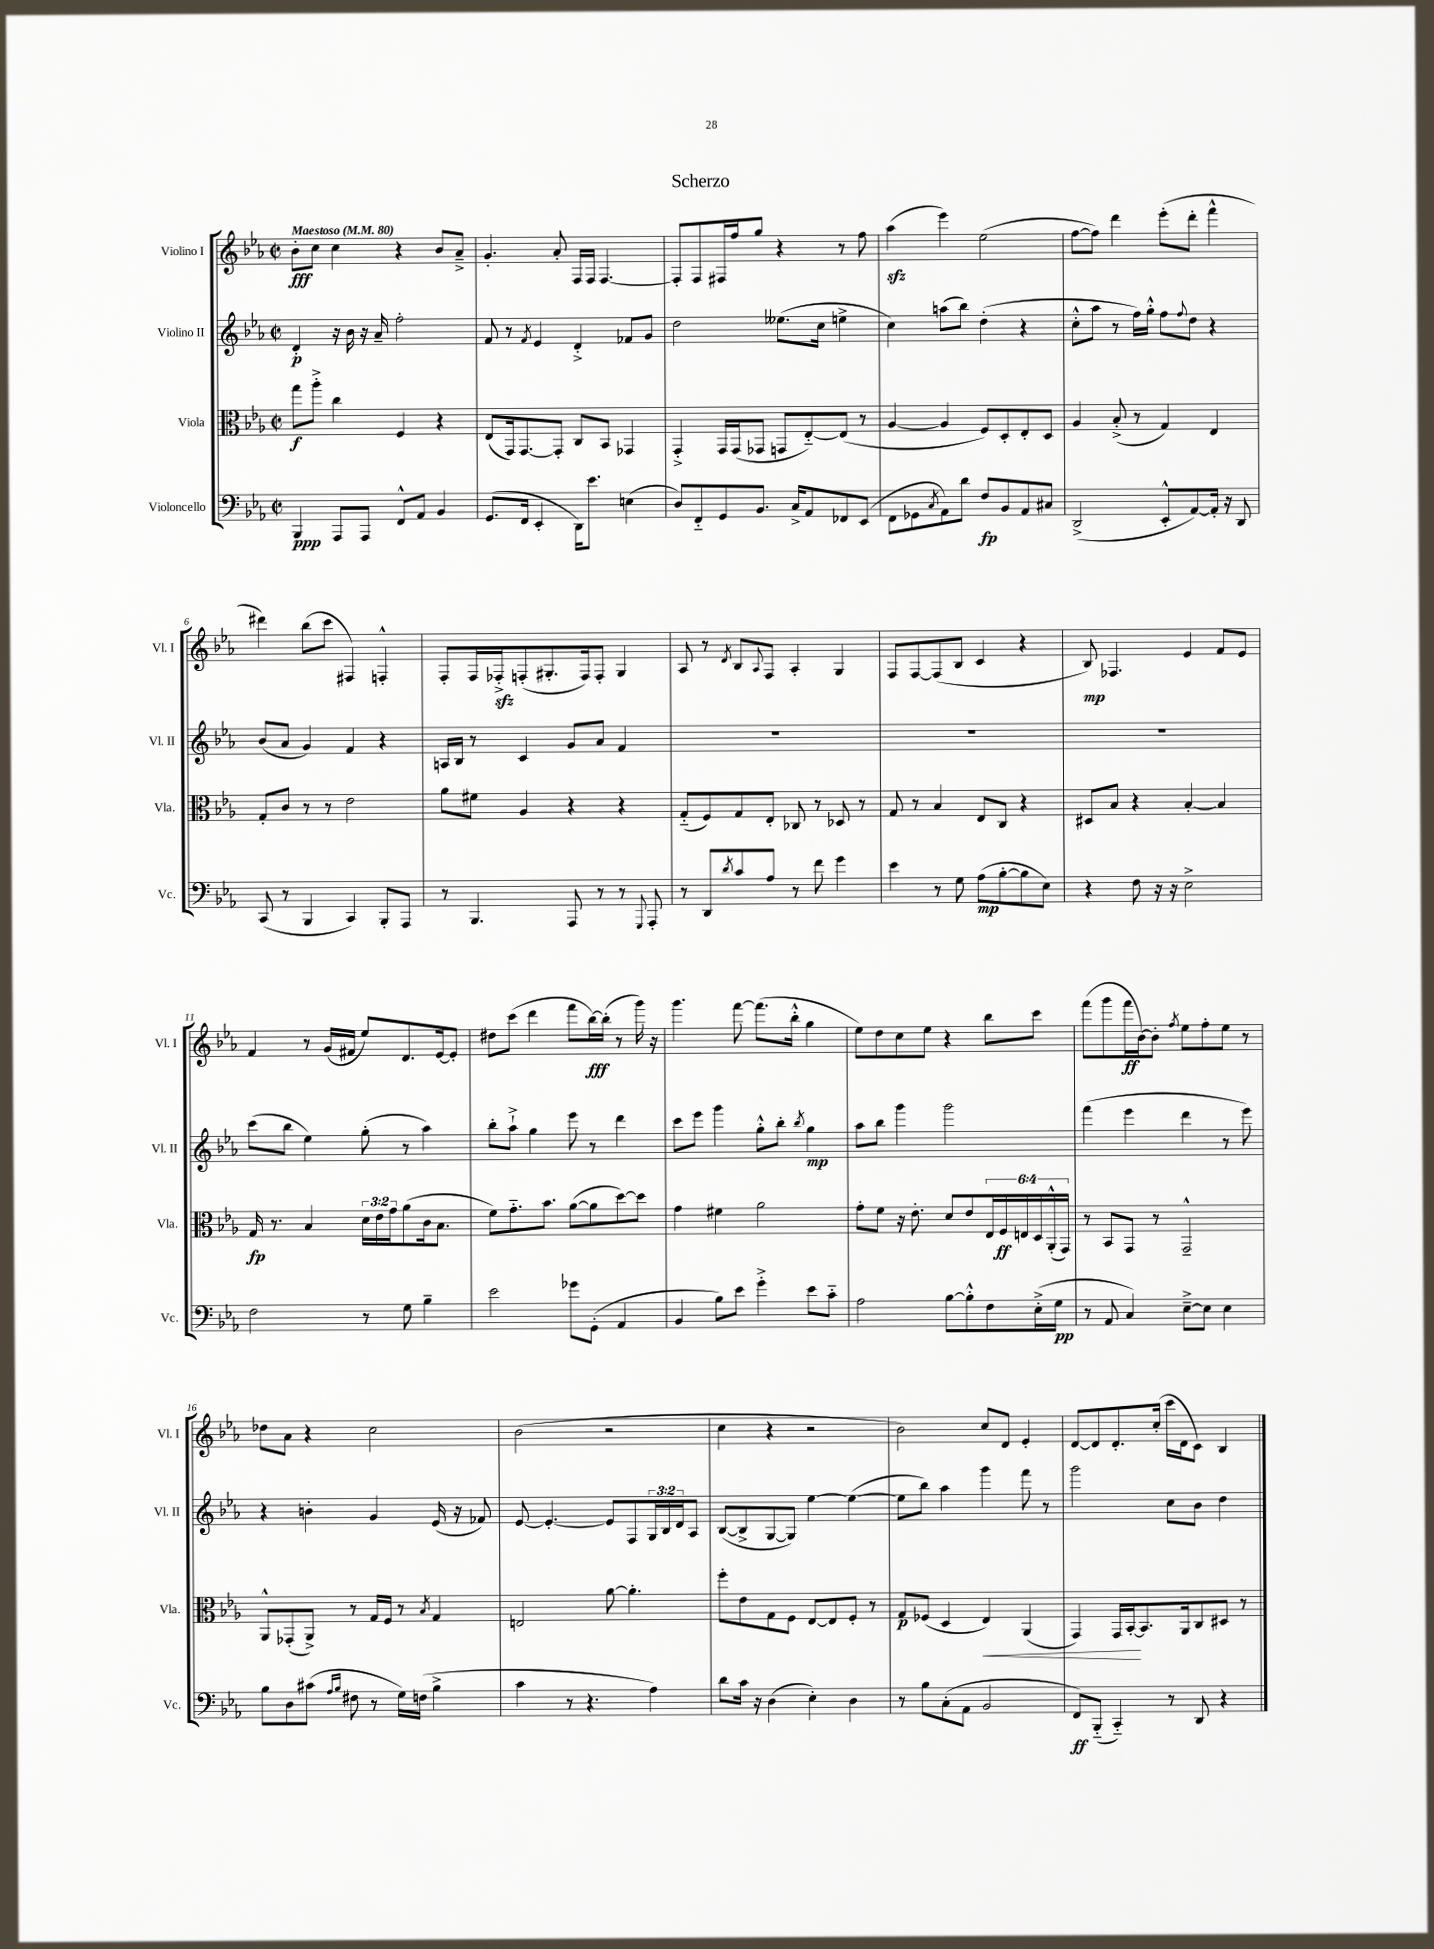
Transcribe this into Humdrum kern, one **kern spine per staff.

**kern	**kern	**kern	**kern
*staff4	*staff3	*staff2	*staff1
*clefF4	*clefC3	*clefG2	*clefG2
*k[b-e-a-]	*k[b-e-a-]	*k[b-e-a-]	*k[b-e-a-]
*M2/2	*M2/2	*M2/2	*M2/2
*met(c|)	*met(c|)	*met(c|)	*met(c|)
*MM80	*MM80	*MM80	*MM80
4BBB-	8gg	4d'	8b-'
.	8aa-'^	.	8cc
8AAA-	4cc	16r	4cc
.	.	16b-	.
8AAA-	.	16r	.
.	.	16a-~	.
8FF^^	4F	2ff'	4r
8AA-	.	.	.
4BB-	4r	.	8b-
.	.	.	8a-~^
=	=	=	=
(8.GG	(8E-	8f	4.g'
.	16GG)	8r	.
16FF	[8.GG	.	.
.	.	8qf	.
4EE-'	.	4e-	.
.	8GG']	.	8a-'
16DD)	8C	4d'^	16F
8.e-	.	.	16F
.	8BB-	.	[4.F
(4E	4GG-	8f-	.
.	.	8g	.
=	=	=	=
8D)	4GG'^	2dd	8F']
8FF'~	.	.	8F
8GG	16GG	.	16F#
.	(16GG	.	16ff
8.BB-	8GG-	.	8gg
.	8GG	(8.ee--	4r
16C^	.	.	.
8AA-	[8E-'~)	.	.
.	.	16cc	.
8FF-	(8E-]	4ee^	8r
(8EE-	8r	.	8ff
=	=	=	=
8FF	[4A-	4cc)	(4aa-
8GG-	.	.	.
8qC	.	.	.
8AA-)	4A-]	(8aa	4eee-)
8d	.	8bb-)	.
8F	8F)	(4dd'	(2ee-
8BB-	8D'	.	.
8AA-	8E-'	4r	.
8C#	8D	.	.
=	=	=	=
(2DD^	4A-	8cc'^^	[8ff
.	.	8aa-	8ff])
.	(8B-'^	8r	4ddd
.	8r	16ff)	.
.	.	16gg'^^	.
8EE-'^^	4G)	8ff	(8eee-'
.	.	8qqff	.
[8AA-)	.	8dd	8ddd'
16AA-']	4E-	4r	4fff^^
16r	.	.	.
8DD	.	.	.
=	=	=	=
(8CC	8G'	(8b-	4ddd#)
8r	8c	8a-	.
4BBB-	8r	4g)	(8bb-
.	8r	.	8ccc
4CC)	2e-	4f	4F#)
8BBB-'	.	4r	4F'^^
8AAA-	.	.	.
=	=	=	=
8r	8a-	16A	8F'
.	.	16B-	.
4.BBB-	8f#	8r	16F
.	.	.	16F-'^
.	4A-	4c	(8F'
.	.	.	8.G#'
8AAA-	4r	8g	.
.	.	.	16F)
8r	.	8a-	8F'
8r	4r	4f	4G#
8qqGGG	.	.	.
8AAA-'	.	.	.
=	=	=	=
8r	(8G'~	1r	8A-
8DD	8F)	.	8r
8qd	.	.	8qd
8c	8G	.	8B-
.	.	.	8qqA-
8A-	8E-'	.	8F
8r	8C-	.	4A-'
8f	8r	.	.
4g	8D-	.	4G
.	8r	.	.
=	=	=	=
4e-	8G	1r	8F
.	8r	.	[8F
8r	4B-	.	(8F]
8G	.	.	8B-
(8A-	8E-	.	4c
[8B-'	8C	.	.
8B-]	4r	.	4r
8E-)	.	.	.
=	=	=	=
4r	8D#	1r	8B-)
.	8B-	.	4.F-
8F	4r	.	.
16r	.	.	.
16r	.	.	.
2E-^	[4B-'	.	4e-
.	4B-]	.	8f
.	.	.	8e-
=	=	=	=
2F	16G	(8ccc	4f
.	8.r	.	.
.	.	8bb-	.
.	4B-	4ee-)	8r
.	.	.	(16g
.	.	.	16f#
8r	24d	(8gg'	8ee-)
.	24e-	.	.
.	24g	.	.
8G	(8a-	8r	8.d
4B-~	16c	4aa-)	.
.	8.B-	.	[16e-
.	.	.	8e-']
=	=	=	=
2e-	8f)	8bb-'	8dd#
.	8.g'~	8aa-`^	(8ccc
.	.	4gg	4ddd
.	8.b-	.	.
8g-	([8a-	8eee-	8fff
(8GG'	8a-]	8r	[16bb-)
.	.	.	(16bb-']
4AA-	[8dd)	4ddd	8r
.	8dd]	.	16ggg)
.	.	.	16r
=	=	=	=
4BB-	4g	8ccc	4.ggg
.	.	8eee-	.
8B-)	4f#	4ggg	.
8e-	.	.	[8fff
4g'^	2a-	8gg'^^	(8.fff]
.	.	8bb-'	.
.	.	.	16bb-'^^
.	.	8qbb-	.
8e-	.	4gg	4gg
8c'~	.	.	.
=	=	=	=
2A-	8g'	8aa-	8ee-)
.	8f	8bb-	8dd
.	16r	4ggg	8cc
.	8.e-'	.	.
.	.	.	8ee-
[8B-	8d	2ggg	4r
8B-'^^]	8e-	.	.
8F	24E-	.	8bb-
.	24F	.	.
.	24E	.	.
(16E-'^	24D	.	8ccc
.	(24AA-'^^	.	.
16G	.	.	.
.	24GG)	.	.
=	=	=	=
8r	8r	(4fff	(8fff
8AA-	8BB-	.	8ggg
4C)	8GG	4eee-	16fff
.	.	.	[16b-)
.	8r	.	8b-']
.	.	.	8qff
[8E-~^	2GG~^^	4ddd	8ee-
8E-]	.	.	8ff'
4E-	.	8r	8ee-
.	.	8eee-)	8r
=	=	=	=
8B-	8AA-^^	4r	8dd-
8D	(8GG-'	.	8a-
(8c#	8AA-^)	4b'	4r
16qqA-	.	.	.
16qqB-	.	.	.
8F#	8r	.	.
8r	16G	4g	2cc
.	16F	.	.
16G)	8r	.	.
(16F	.	.	.
.	8qB-	.	.
4B-^	4G	(16e-	.
.	.	16r	.
.	.	8f-)	.
=	=	=	=
4c	2E	[8e-	(2b-
.	.	4.e-'_	.
8r	.	.	.
4.r	.	.	.
.	[8a-	8e-]	2r
.	4.a-']	8F	.
4A-)	.	24G	.
.	.	24B-	.
.	.	24d	.
.	.	8A-	.
=	=	=	=
8d	8ff'	([8B-	4cc
16c	8e-	8B-^]	.
16r	.	.	.
(4D	8G	[8G	4r
.	8F	8G])	.
4E-')	[8E-	[4ee-	2r
.	8E-]	.	.
4D	8F'	(4ee-_	.
.	8r	.	.
=	=	=	=
8r	8G	8ee-]	2b-)
8B-	(8F-	8bb-)	.
(8C'	4D	4aa-	.
8AA-	.	.	.
2BB-	4E-)	4ggg	8cc
.	.	.	8d
.	(4AA-	8fff	4e-'
.	.	8r	.
=	=	=	=
8FF)	4GG)	2ggg	[8d
(8BBB-'~	.	.	8d]
4CC'~)	16GG	.	8.d'
.	[16BB-'	.	.
.	8.BB-]	.	.
.	.	.	(16cc'
8r	.	8cc	16ccc
.	16AA-	.	16d
8DD	8C	8b-	8c)
4r	8D#	4dd	4B-
.	8r	.	.
==	==	==	==
*-	*-	*-	*-
